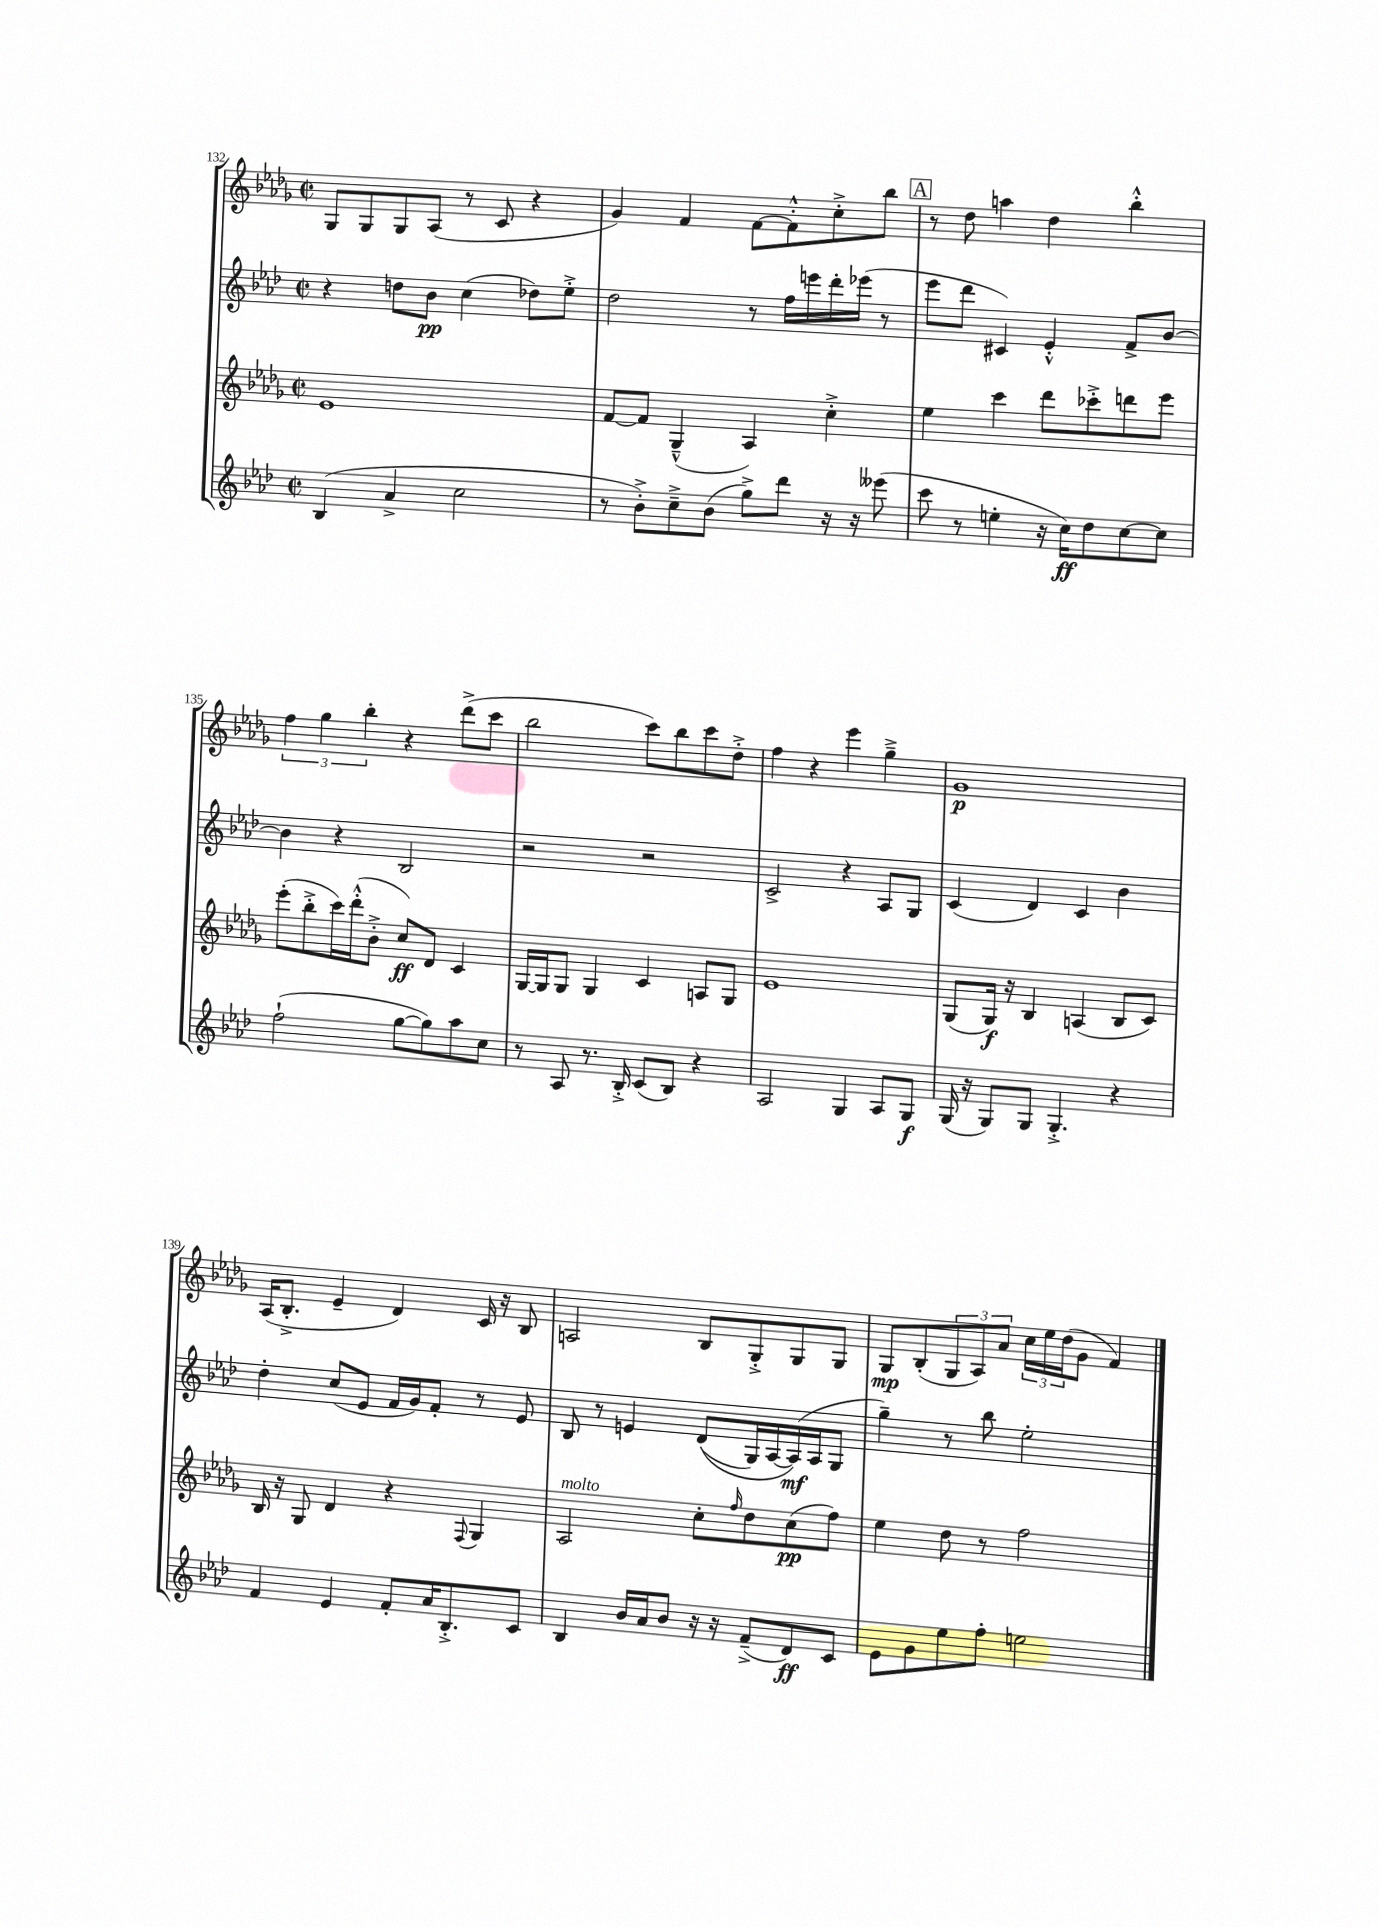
<<
\new StaffGroup <<
\new Staff = "s0" {
    \clef treble \key des \major \defaultTimeSignature \time 2/2
    ges8 ges8 ges8 aes8( r8 c'8 r4 |
    ges'4) f'4 f'8~ f'8-.-^ c''8-.-> bes''8 |
    \mark \markup { \box "A" } r8 des''8 a''4 des''4 bes''4-.-^ |
    \tuplet 3/2 { f''4 ges''4 bes''4-. } r4 des'''8->( c'''8 |
    bes''2 c'''8) bes''8 c'''8 des''8-.-> |
    f''4 r4 ees'''4 ges''4---> |
    ges'1\p |
    aes16( bes8.-.-> ees'4-- des'4) c'16 r16 bes8 |
    a2 bes8 ges8-.-> ges8 ges8 |
    ges8\mp bes8-.( \tuplet 3/2 { ges8 aes8) aes'8 } \tuplet 3/2 { c''16 ees''16 des''16( } ges'8 f'4) \bar "|." |
}
\new Staff = "s1" {
    \clef treble \key aes \major \defaultTimeSignature \time 2/2
    r4 d''8 bes'8\pp c''4( des''8) ees''8-.-> |
    des''2 r8 f''16 e'''16 des'''16-. ees'''16( r8 |
    \mark \markup { \box "A" } ees'''8 des'''8 cis'4) ees'4-.-^ f'8-> bes'8~ |
    bes'4 r4 bes2 |
    r2 r2 |
    c'2-> r4 aes8 g8 |
    c'4( des'4) c'4 bes'4 |
    des''4-. c''8( ees'8 f'16 g'16) f'8-. r8 ees'8 |
    bes8 r8 e'4 des'8(\( g16) aes16~ aes16\mf(\) aes16 g8 |
    g''4--) r8 bes''8 ees''2-. \bar "|." |
}
\new Staff = "s2" {
    \clef treble \key des \major \defaultTimeSignature \time 2/2
    ees'1 |
    f'8~ f'8 ges4---^( aes4) c''4-.-> |
    \mark \markup { \box "A" } ees''4 c'''4 des'''8 ces'''8-.-> d'''8 ees'''8 |
    ees'''8-.( bes''8-.-> c'''16) des'''16-.-^( bes'8-.-> c''8\ff) des'8 c'4 |
    ges16~ ges16 ges8 ges4 c'4 a8 ges8 |
    ees'1 |
    ges8( ges16\f) r16 bes4 a4( bes8 c'8) |
    bes16 r16 ges8 des'4 r4 \appoggiatura { f8 } ges4 |
    aes2^\markup { \italic "molto" } c''8-. \grace { f''16 } des''8 c''8\pp( f''8) |
    ees''4 des''8 r8 f''2 \bar "|." |
}
\new Staff = "s3" {
    \clef treble \key aes \major \defaultTimeSignature \time 2/2
    bes4( aes'4-> c''2 |
    r8 bes'8-.->) c''8---> bes'8( g''8->) des'''8 r16 r16 eeses'''8( |
    \mark \markup { \box "A" } c'''8 r8 e''4-. r16 c''16\ff) des''8 c''8~ c''8 |
    f''2-!( g''8~ g''8) aes''8 c''8 |
    r8 aes8 r8. bes16-.-> c'8( bes8) r4 |
    aes2 g4 aes8 g8\f |
    g16( r16 g8) g8 g4.-.-> r4 |
    f'4 ees'4 f'8-. aes'16 bes8.-.-> c'8 |
    bes4 bes'16 aes'16 bes'8 r16 r16 f'8--->( des'8\ff) c'8 |
    ees'8 g'8 ees''8 f''8-. e''2 \bar "|." |
}
>>
>>
\layout { \context { \Score currentBarNumber = #132 } }
